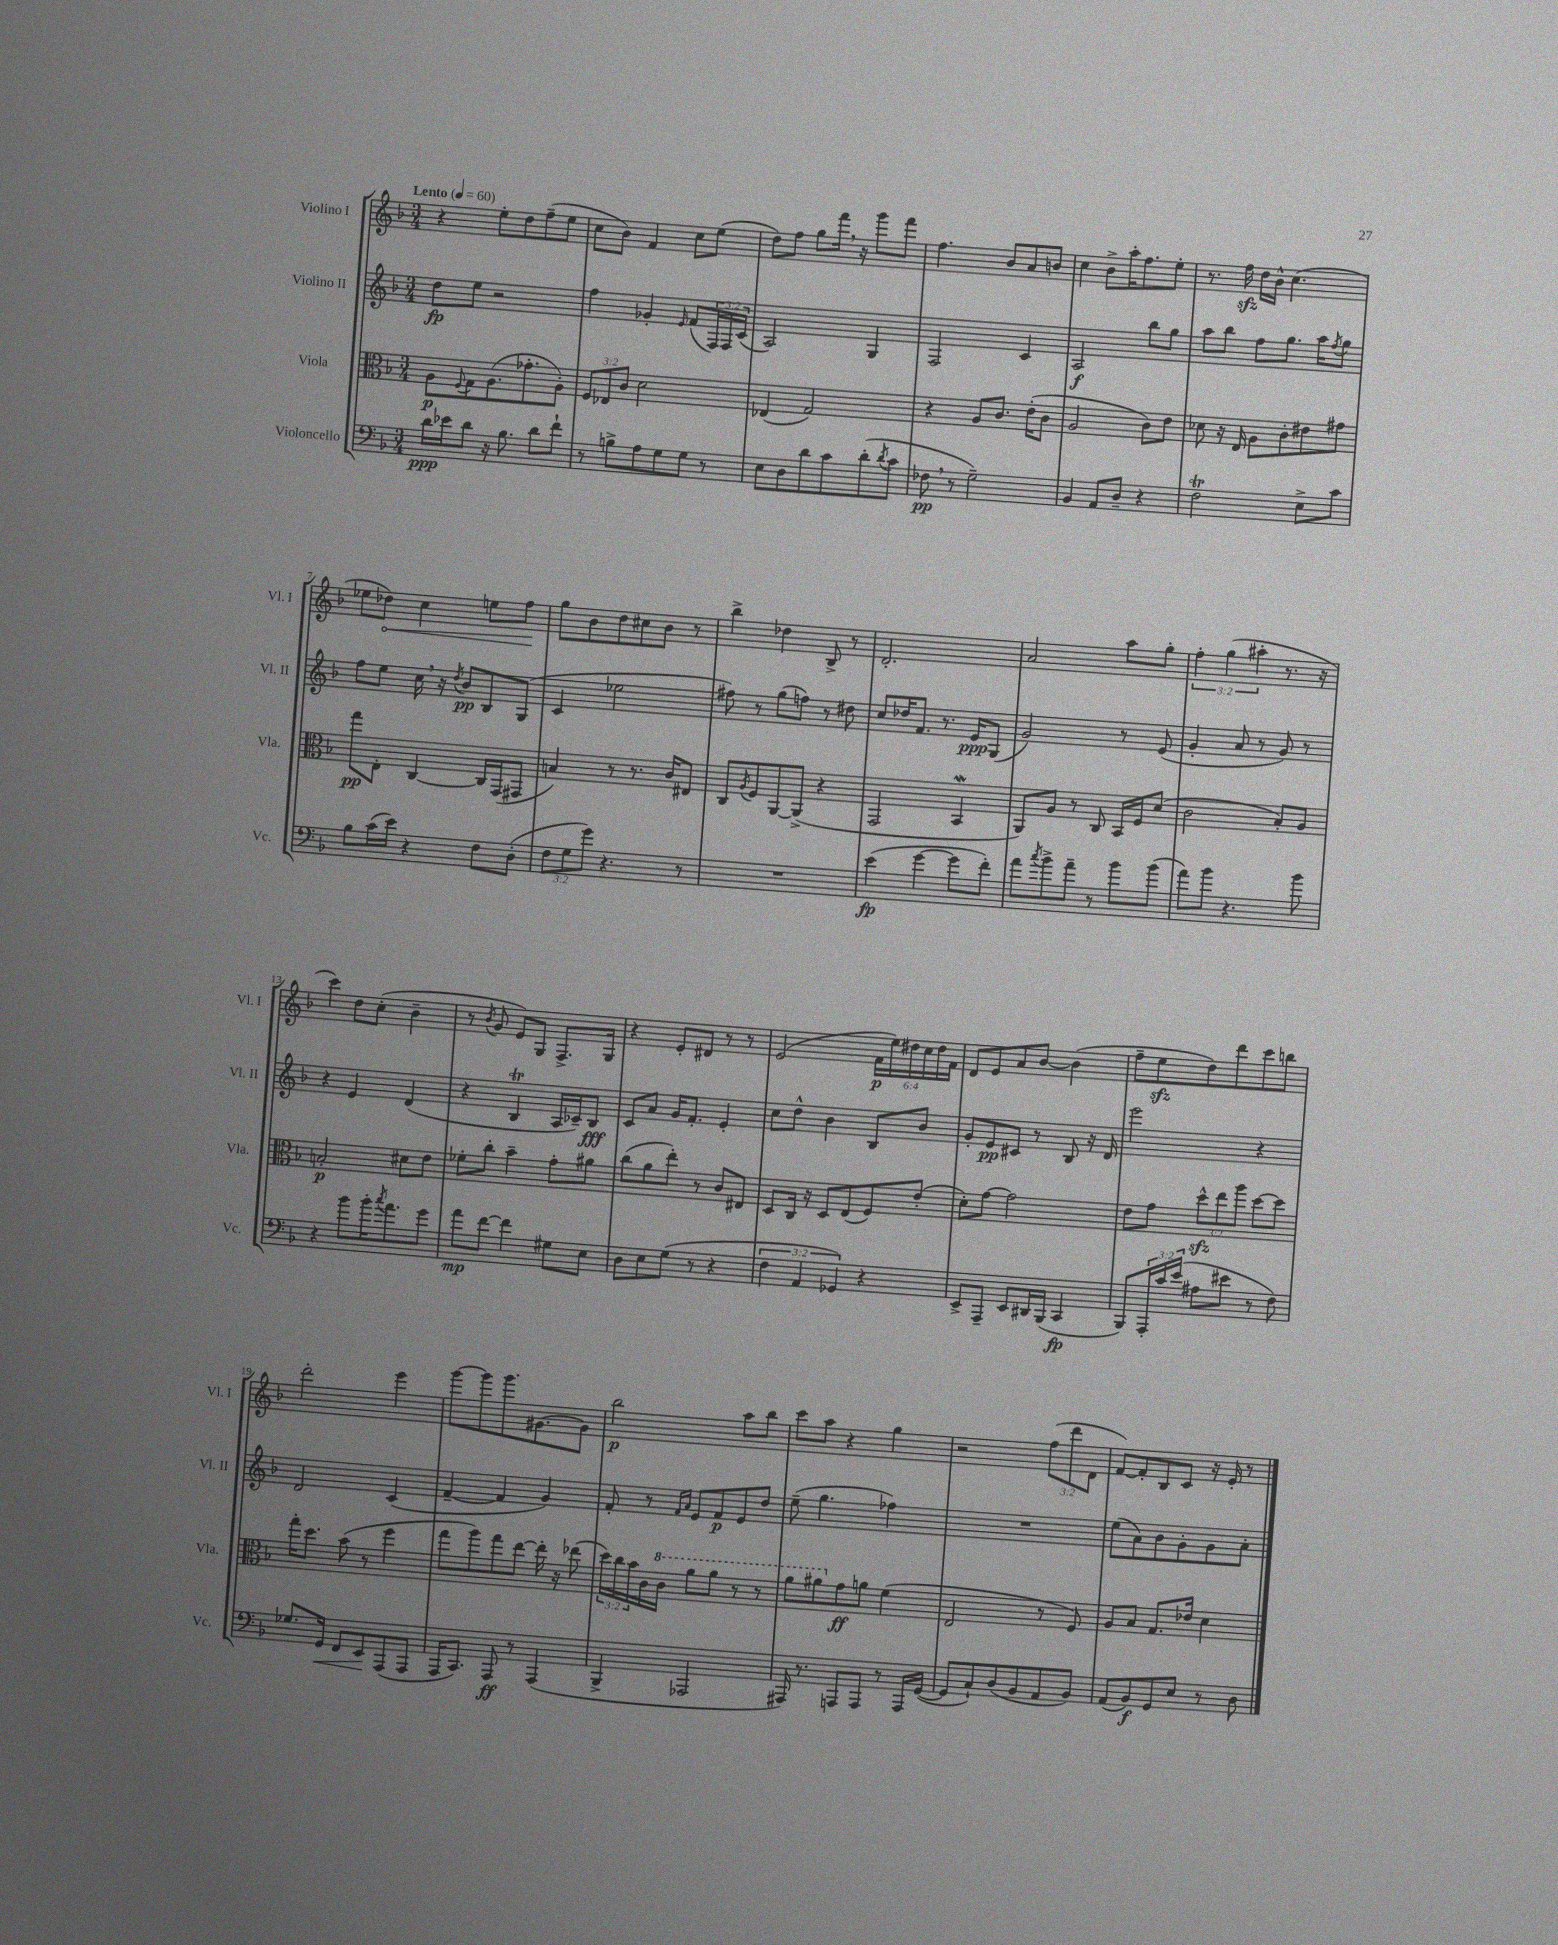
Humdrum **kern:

**kern	**kern	**kern	**kern
*staff4	*staff3	*staff2	*staff1
*clefF4	*clefC3	*clefG2	*clefG2
*k[b-]	*k[b-]	*k[b-]	*k[b-]
*M3/4	*M3/4	*M3/4	*M3/4
*MM60	*MM60	*MM60	*MM60
16d	8A	8dd	4r
16e-	.	.	.
.	8qqF	.	.
8d	8G	8ee	.
16r	(8.A	2r	8ee'
8.B-	.	.	.
.	.	.	8dd
.	8.g-'	.	.
8d	.	.	(8ff~
8f`	8A')	.	8ee
=	=	=	=
8r	12F	4ff	8cc
.	12E-	.	.
8B^	.	.	8b-)
.	12c	.	.
8A	2d	4g-'	4f
8G	.	.	.
.	.	16qqe	.
8G	.	(8f	8cc
8r	.	24F)	(8ee
.	.	24F	.
.	.	(24c	.
=	=	=	=
8E	(4E-	2A)	8dd)
8D	.	.	8ff
8d	2G)	.	8gg
8c	.	.	16fff
.	.	.	16r
(8d'	.	4G	8ggg
8qd	.	.	.
8c	.	.	8fff
=	=	=	=
8F-	4r	2F	4.ff
8r	.	.	.
2G~)	8A	.	.
.	8.c	.	8b-
.	.	4c	8a
.	(16e'	.	.
.	8c	.	8b
=	=	=	=
4BB-	2A	2A	4cc
8AA	.	.	8b-^
8D~	.	.	16aa'
.	.	.	8.ff
4r	8c)	8bb-	.
.	8e	8gg	8ee'
=	=	=	=
2F	8d-	8aa	8.r
.	16r	8bb-	.
.	16E	.	16ff
.	8A	8ff	16dd
.	.	.	16b-^^
.	8c'	8.gg	(4.cc
8E^	8e#	.	.
.	.	16aa	.
.	.	8qff	.
8c	8g#	8gg	.
=	=	=	=
8B-	8gg	8ff	8ee-
(16c	8E'	8ee	8dd-)
16e)	.	.	.
4r	[4C	16cc	4cc
.	.	16r	.
.	.	8qdd	.
.	.	8b-	.
8F	16C]	8B-	8ee
.	(16GG	.	.
(8D'	8GG#	(8G	8ff
=	=	=	=
12F	4B)	4c	8gg
12G	.	.	.
.	.	.	8b-
12g)	.	.	.
4.r	8r	2ee-	8dd
.	8.r	.	8cc#
.	.	.	8b-
.	16c	.	.
8r	8E#	.	8r
=	=	=	=
2.r	8C	8ff#)	4bb-^
.	8qA	.	.
.	8F	8r	.
.	[8AA	(8gg	4dd-
.	(8AA^]	8ff)	.
.	4r	8r	8B-^
.	.	8dd#	8r
=	=	=	=
(4e	2GG	8cc	2.d'
.	.	16dd-	.
.	.	8.f	.
[4g	.	.	.
.	.	8.r	.
8g]	4BB-	.	.
.	.	16e	.
8f')	.	(8G	.
=	=	=	=
8a	8AA)	2g)	2a
8qcc	.	.	.
8b-^	8A	.	.
8a~	8r	.	.
8r	8C	.	.
8b-	16BB-	8r	8aa
.	16F	.	.
(8b-	(8d	(8e	8gg'
=	=	=	=
8a)	2c	4g'	6ff'
8b-	.	.	.
.	.	.	(6gg
4.r	.	8a	.
.	.	.	6aa#'
.	.	8r	.
.	8B-')	8g)	8.r
8b-	8A	8r	.
.	.	.	16r
=	=	=	=
4r	2B'	4r	4ccc)
8b-	.	4e	8dd
16b-'	.	.	(8cc'
8qcc	.	.	.
8.a	.	.	.
.	8d#	(4d	4b-~
8g	8e	.	.
=	=	=	=
8a	8f-'	4r	8r
.	.	.	8qb-
[8f	8cc'	.	8g
4f]	4b-~	4B-	8e)
.	.	.	8G
8G#	8g'	16A	8.F^
.	.	16c-~)	.
8E	8a#	8B-	.
.	.	.	16G
=	=	=	=
8D	(8cc	8c	4r
8E	8a	8a	.
(8G	8ee')	16g	8e'
.	.	8.f'	.
8r	8r	.	8d#
4r	8c	4e'	8r
.	8E#	.	8r
=	=	=	=
6F	8D	8cc	(2e
.	16C	8dd^^	.
6AA	.	.	.
.	16r	.	.
.	8D	4b-	.
6GG-)	.	.	.
.	(8E	.	.
4r	8F)	8B-	24f
.	.	.	24ee)
.	.	.	24dd#
.	(8e'	8b-	24cc
.	.	.	24dd#
.	.	.	24f
=	=	=	=
8EE^	8d')	8g'	8d
8AAA~	[8g	8e	8e
8EE	2g]	8c#	8a
16DD#	.	8r	[8b-
(16BBB-	.	.	.
4CC	.	8B-	(4b-]
.	.	16r	.
.	.	16d	.
=	=	=	=
8BBB-)	8e	2eee	8ff~
24AAA'	8g	.	8ee
24c	.	.	.
(24e	.	.	.
8A#	12dd^^	.	8dd)
.	12ee	.	.
8e#	.	.	8ddd
.	12aa	.	.
8r	[8dd	4r	8ccc
8F)	8dd]	.	8bb
=	=	=	=
8.G-	16gg'	2d	2ddd'
.	8.dd	.	.
16GG	.	.	.
8FF	(8b-	.	.
8EE	8r	.	.
(8AAA	4ff	(4c	4eee
8AAA	.	.	.
=	=	=	=
16AAA	8gg	[4f~	[8ggg
8.CC)	.	.	.
.	8aa)	.	8ggg]
8AAA	8gg	4f]	8.ggg
8r	[8ee	.	.
.	.	.	[8.g#
(4AAA	16ee']	4g)	.
.	16r	.	.
.	(8ee-	.	8g#]
=	=	=	=
4BBB-^	24dd)	8f'	2bb-
.	24cc	.	.
.	24b-	.	.
.	16c	8r	.
.	16cc	.	.
.	.	16qqf	.
.	.	16qqa	.
2AAA-	8aa	8e	.
.	8aa	8f	.
.	8r	8e	8aa
.	8r	8dd	8bb-
=	=	=	=
16AAA#)	8aa	(8ee~	8ccc
8.r	.	.	.
.	8aa#	4.gg	8aa
8AAA	8g	.	4r
8AAA	8a	.	.
8r	(4f	4ff-)	4gg
16AAA	.	.	.
([16GG	.	.	.
=	=	=	=
8GG]	2E	2.r	2r
8C`)	.	.	.
(8D	.	.	.
8BB-	.	.	.
8AA	8r	.	(12ff
.	.	.	12ddd
8BB-)	8F)	.	.
.	.	.	12d
=	=	=	=
(8AA	8A	(8ee	[8f)
8BB-)	8B-	8a)	8f']
8GG	8.G	8b-	8B-
8E	.	8g'	8c
.	16e-	.	.
8r	4d	8g	16r
.	.	.	16e'
8D	.	8a'	8r
==	==	==	==
*-	*-	*-	*-
